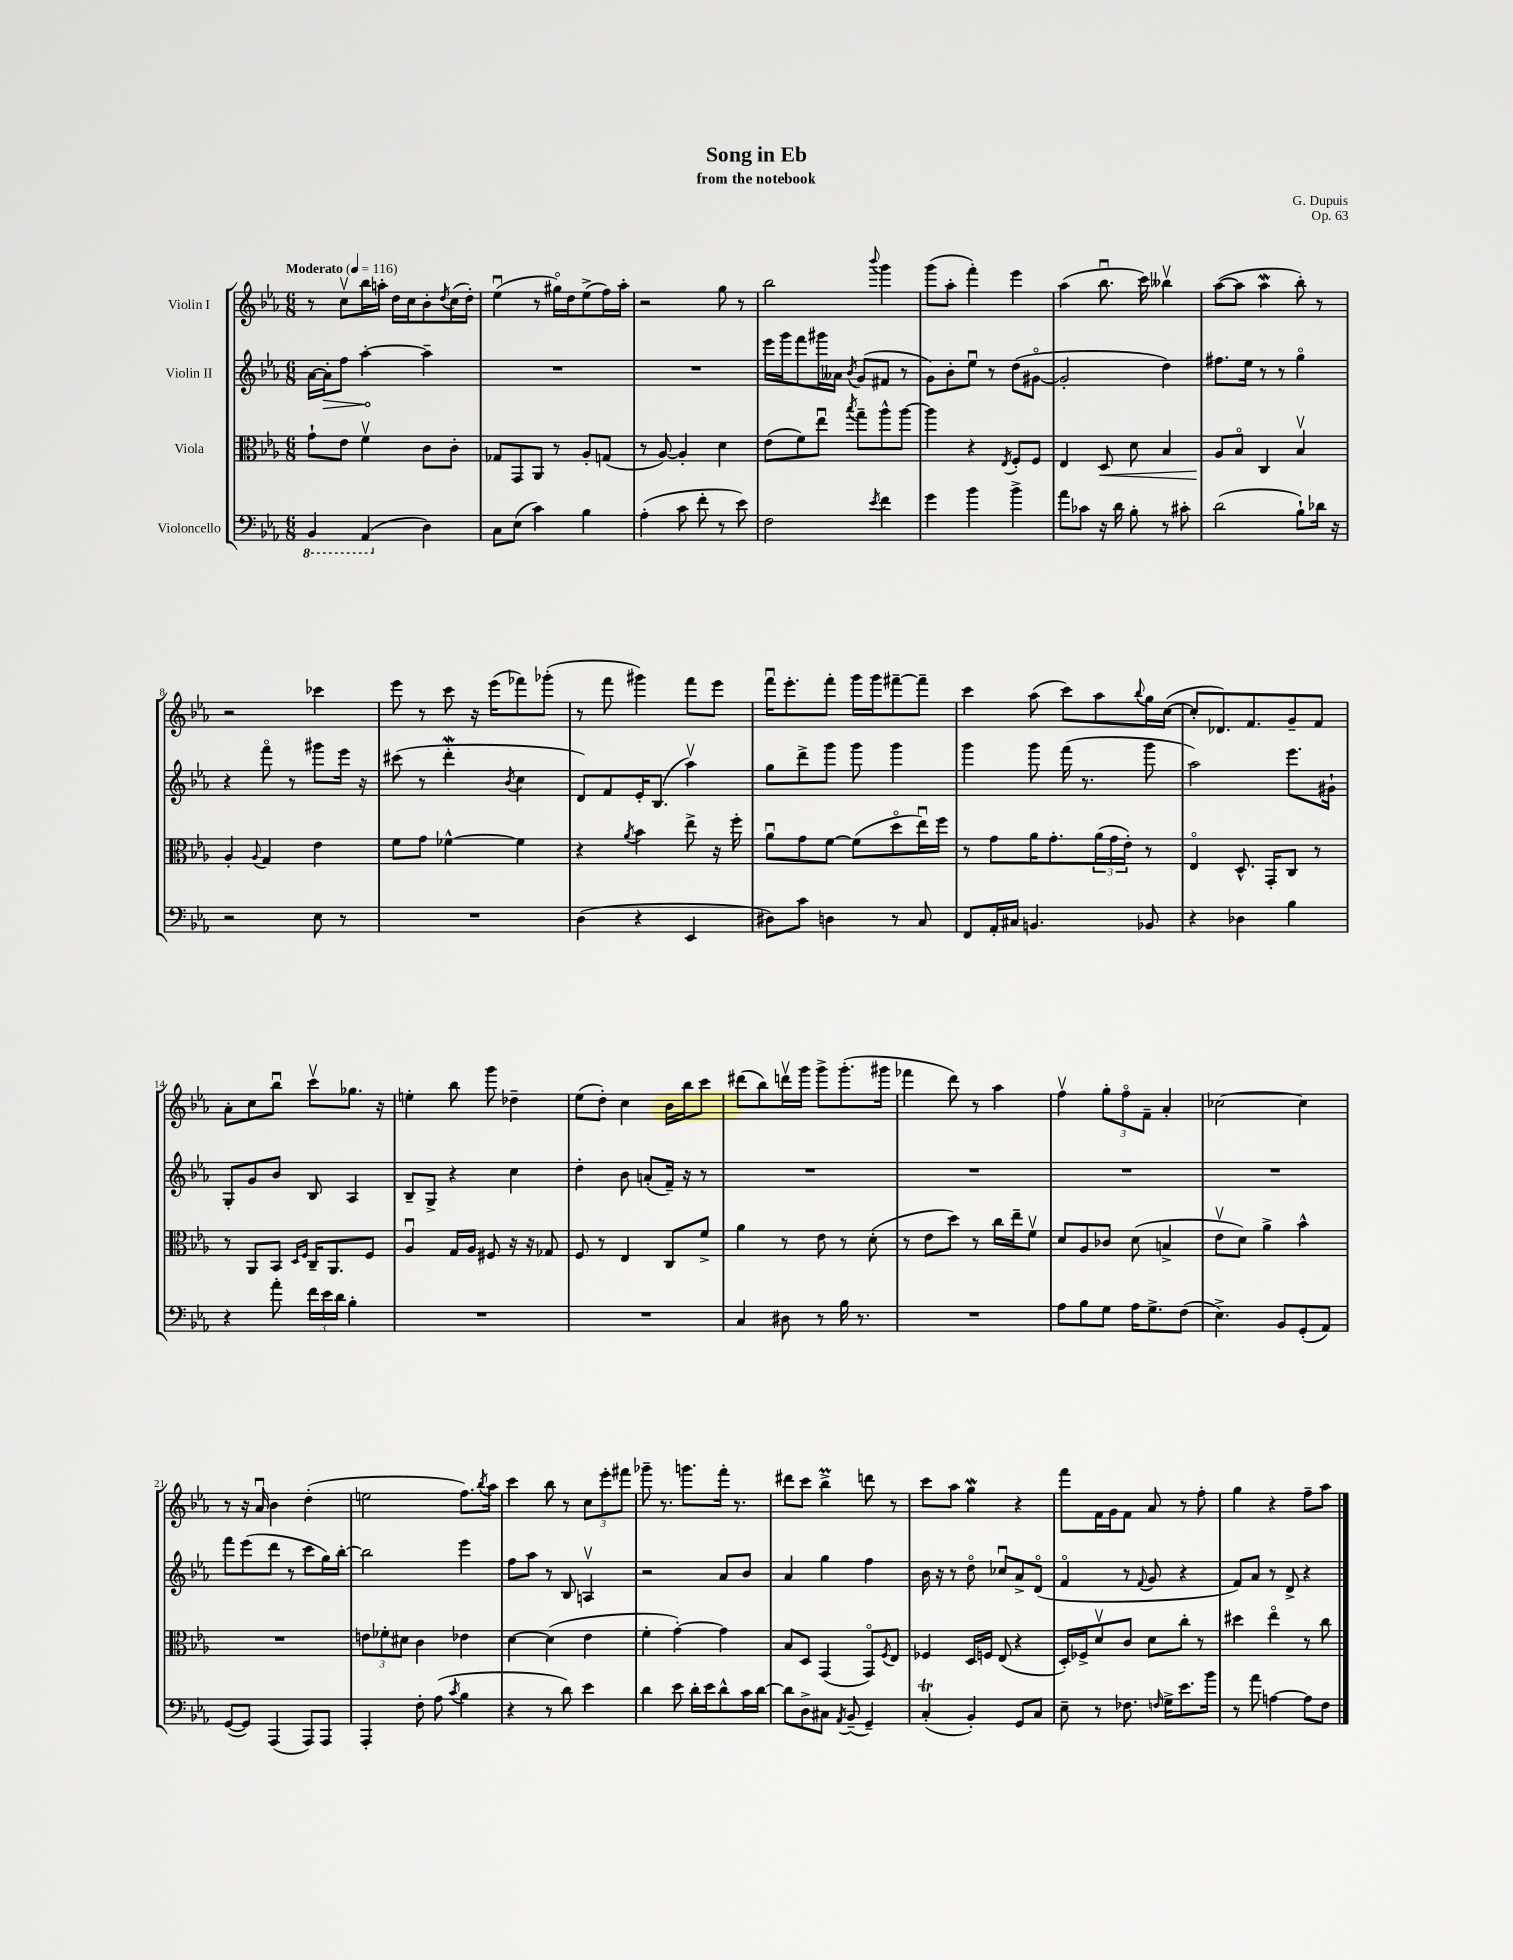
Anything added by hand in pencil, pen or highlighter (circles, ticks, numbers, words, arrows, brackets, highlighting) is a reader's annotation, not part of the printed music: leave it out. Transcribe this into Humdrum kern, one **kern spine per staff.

**kern	**kern	**dynam	**kern	**dynam	**kern
*part4	*part3	*part3	*part2	*part2	*part1
*staff4	*staff3	*staff3	*staff2	*staff2	*staff1
*I"Violoncello	*I"Viola	*	*I"Violin II	*	*I"Violin I
*clefF4	*clefC3	*	*clefG2	*	*clefG2
*k[b-e-a-]	*k[b-e-a-]	*	*k[b-e-a-]	*	*k[b-e-a-]
*M6/8	*M6/8	*	*M6/8	*	*M6/8
*MM116	*MM116	*	*MM116	*	*MM116
*8ba	*	*	*	*	*
=1	=1	=1	=1	=1	=1
!	!	!	!	!	!LO:TX:a:B:t=Moderato
4BBB-/	8g`\L	.	[16a-\LL	.	8r
!	!	!	!	!LO:HP:b	!
.	.	.	16a-'\J]	>	.
.	8e-\J	.	8ff\J	.	8ccv\L
(4AAA-/	4fv\	.	[4aa-'\	.	16bb-\L
.	.	.	.	.	16aan'\JJ
.	.	.	.	.	16dd\LL
.	.	.	.	.	16cc\J
*X8ba	*	*	*	*	*
4D\)	8c\L	.	4aa-~\]	]	8b-'\
.	.	.	.	.	8qdd/
.	8c'\J	.	.	.	(16cc\L
.	.	.	.	.	16dd'\JJ)
=2	=2	=2	=2	=2	=2
8C\L	8G-X/L	.	2.r	.	(4ee-u\
(8E-\J	8GG/	.	.	.	.
4c\)	8AA-/J	.	.	.	8r
.	8r	.	.	.	16gg#X\LL)
.	.	.	.	.	16dd\J
4B-\	8A-'/L	.	.	.	(8ee-^\
.	(8Gn/J	.	.	.	16ff\L)
.	.	.	.	.	16aa-'\JJ
=3	=3	=3	=3	=3	=3
(4A-'\	8r	.	2.r	.	2r
.	[8A-/)	.	.	.	.
8c\	4A-'/]	.	.	.	.
8f'\	.	.	.	.	.
8r	4d\	.	.	.	8gg\
8e-\)	.	.	.	.	8r
=4	=4	=4	=4	=4	=4
2F\	(8e-\L	.	16eee-\LL	.	2bb-\
.	.	.	16ggg\J	.	.
.	8f\)	.	8fff\	.	.
.	8ee-u\J	.	16ggg#X\L	.	.
.	.	.	16a--X\JJ	.	.
.	8qbb-/	.	8qb-/	.	.
.	8gg~\L	.	(8g/L	.	.
8qe-/	.	.	.	.	8qqbbb-/
4f\	8aa-^^\	.	8f#X/J	.	4ggg\
.	[8aa-\J	.	8r	.	.
=5	=5	=5	=5	=5	=5
4g\	4aa-\]	.	8g\L)	.	(8ggg\L
.	.	.	8b-'\	.	8aa-'\J
4b-\	4r	.	8ee-u\J	.	4fff'\)
.	.	.	8r	.	.
.	8qE-/	.	.	.	.
4b-^\	8F'/L	.	(8dd\L	.	4eee-\
.	8F/J	.	[8g#X\J	.	.
=6	=6	=6	=6	=6	=6
8a-\L	4E-/	.	2g#'/]	.	(4aa-\
8c-X\J	.	.	.	.	.
!	!	!LO:HP:b	!	!	!
16r	8D/	<	.	.	8.bb-u\
16d\	.	.	.	.	.
8B-'\	8d\	.	.	.	.
.	.	.	.	.	16ccc\)
8r	4B-/	.	4dd\)	.	4bb--Xv\
8c#X'\	.	.	.	.	.
=7	=7	=7	=7	=7	=7
(2d\	8A-/L	.	8.ff#X\L	.	([8aa-\L
.	8B-/J	[	.	.	8aa-\J]
.	.	.	16ee-\Jk	.	.
.	4C/	.	8r	.	4aa-w\
.	.	.	8r	.	.
8B-`\L)	4B-v/	.	4gg\	.	8bb-'\)
16d-X\Jk	.	.	.	.	8r
16r	.	.	.	.	.
!!LO:LB:g=z
=8	=8	=8	=8	=8	=8
2r	4A-'/	.	4r	.	2r
.	8qqA-/	.	.	.	.
.	4G/	.	8fff\	.	.
.	.	.	8r	.	.
8E-\	4e-\	.	8ggg#X\L	.	4ccc-X\
8r	.	.	16eee-\Jk	.	.
.	.	.	16r	.	.
=9	=9	=9	=9	=9	=9
2.r	8f\L	.	(8ccc#X\	.	8eee-\
.	8g\J	.	8r	.	8r
.	[4f-X^^\	.	4dddW'\	.	8ccc\
.	.	.	.	.	16r
.	.	.	.	.	(16eee-\KL
.	.	.	8qb-/	.	.
.	4f-\]	.	4cc\	.	8fff-X\)
.	.	.	.	.	(8ggg-X'\J
=10	=10	=10	=10	=10	=10
(4D\	4r	.	8d/L)	.	8r
.	.	.	8f/	.	8fff\
.	8qa-/	.	.	.	.
4r	4b-\	.	16e-'/K	.	4ggg#X\)
.	.	.	(8.B-/J	.	.
4EE-/	8ee-^\	.	4aa-v\)	.	8fff\L
.	16r	.	.	.	8eee-\J
.	16ff'\	.	.	.	.
=11	=11	=11	=11	=11	=11
8D#X\L)	8a-u\L	.	8gg\L	.	16fffu\KL
.	.	.	.	.	8.eee-'\
8c\J	8g\	.	8ddd^\	.	.
4Dn\	[8f\J	.	8ggg\J	.	8fff'\J
.	(8f\L]	.	8ggg\	.	16ggg\LL
.	.	.	.	.	16ggg\J
8r	8dd\	.	4ggg\	.	[8fff#X~\
8C/	16ee-u\L)	.	.	.	8fff#~\J]
.	16ff\JJ	.	.	.	.
=12	=12	=12	=12	=12	=12
8FF/L	8r	.	4ggg\	.	4ccc\
16AA-'/L	8g\L	.	.	.	.
16C#X/JJ	.	.	.	.	.
4.BBn/	16a-\K	.	8ggg\	.	(8aa-\
.	8.g'\	.	.	.	.
.	.	.	(16fff\	.	8ccc\L)
.	.	.	8.r	.	.
.	(24a-\L	.	.	.	8aa-\
.	24g\	.	.	.	.
.	24e-'\JJ)	.	.	.	.
.	.	.	.	.	8qqbb-/
8BB-X/	8r	.	8ggg\	.	16gg\L
.	.	.	.	.	([16cc\JJ
=13	=13	=13	=13	=13	=13
4r	4E-/	.	2aa-\)	.	8cc'/L]
.	.	.	.	.	8.d-X/)
4D-X\	8.D^^/	.	.	.	.
.	.	.	.	.	8.f/
.	16GG'/KL	.	.	.	.
4B-\	8C/J	.	8.eee-\L	.	8g~/
.	8r	.	.	.	8f/J
.	.	.	16g#X`\Jk	.	.
!!LO:LB:g=z
=14	=14	=14	=14	=14	=14
4r	8r	.	8G'/L	.	8a-'\L
.	8AA-/L	.	8g/	.	8cc\
8a-'\	8BB-/J	.	8b-/J	.	8bb-u\J
.	16qqD/LL	.	.	.	.
.	16qqF/JJ	.	.	.	.
24f\LL	16C~/KL	.	8B-/	.	8cccv\L
24e-\	.	.	.	.	.
.	8.AA-/	.	.	.	.
24d\JJ	.	.	.	.	.
4B-'\	.	.	4A-/	.	8.gg-X\J
.	8F/J	.	.	.	.
.	.	.	.	.	16r
=15	=15	=15	=15	=15	=15
2.r	4A-u/	.	8B-~/L	.	4een'\
.	.	.	8G^/J	.	.
.	16G/LL	.	4r	.	8bb-\
.	16A-/JJ	.	.	.	.
.	8F#X/	.	.	.	8ggg\
.	16r	.	4cc\	.	4dd-X~\
.	16r	.	.	.	.
.	8G-X/	.	.	.	.
=16	=16	=16	=16	=16	=16
2.r	8F/	.	4dd'\	.	(8ee-\L
.	8r	.	.	.	8dd'\J)
.	4E-/	.	8b-\	.	4cc\
.	.	.	(8an'/L	.	.
.	8C/L	.	16f~/Jk)	.	16b-\LL
.	.	.	16r	.	16bb-\J
.	8f^/J	.	8r	.	8ccc\J
=17	=17	=17	=17	=17	=17
4C/	4a-\	.	2.r	.	(8ddd#X\L
.	.	.	.	.	8bb-\)
8D#X\	8r	.	.	.	16dddnv\L
.	.	.	.	.	16ggg\JJ
8r	8e-\	.	.	.	8ggg^\L
16B-\	8r	.	.	.	(8.ggg'\
8.r	.	.	.	.	.
.	(8d'\	.	.	.	.
.	.	.	.	.	16ggg#X\Jk
=18	=18	=18	=18	=18	=18
2.r	8r	.	2.r	.	4fff-X\
.	8e-\L	.	.	.	.
.	8dd\J)	.	.	.	8ddd\)
.	8r	.	.	.	8r
.	16cc\LL	.	.	.	4aa-\
.	16ee-~\J	.	.	.	.
.	8fv\J	.	.	.	.
=19	=19	=19	=19	=19	=19
8A-\L	8d/L	.	2.r	.	4ffv\
8B-\	8A-/	.	.	.	.
8G\J	8c-X/J	.	.	.	12gg'\L
.	.	.	.	.	12ff\
16A-\KL	(8d\	.	.	.	.
.	.	.	.	.	12f~\J
8.G^\	.	.	.	.	.
.	4Bn^/	.	.	.	4a-'/
(8F\J	.	.	.	.	.
=20	=20	=20	=20	=20	=20
4.E-^\)	8e-v\L	.	2.r	.	[2cc-X\
.	8d\J)	.	.	.	.
.	4a-^\	.	.	.	.
8BB-/L	.	.	.	.	.
(8GG'/	4b-^^\	.	.	.	4cc-\]
8AA-/J)	.	.	.	.	.
!!LO:LB:g=z
=21	=21	=21	=21	=21	=21
([8GG/L	2.r	.	8fff\L	.	8r
8GG/J])	.	.	(8eee-\	.	16r
.	.	.	.	.	16a-u/
(4AAA-/	.	.	8ddd\J	.	4b-\
.	.	.	8r	.	.
8AAA-/L)	.	.	8ccc\L	.	(4dd'\
8AAA-/J	.	.	16gg\L)	.	.
.	.	.	[16bb-'\JJ	.	.
=22	=22	=22	=22	=22	=22
4AAA-'/	12en\L	.	2bb-\]	.	2een\
.	12f-X'\	.	.	.	.
.	12d#X\J	.	.	.	.
8F'\	4c\	.	.	.	.
(8A-\	.	.	.	.	.
8qc/	.	.	.	.	.
4B-\	4e-X\	.	4eee-\	.	8.ff\L)
.	.	.	.	.	8qbb-/
.	.	.	.	.	16aa-\Jk
=23	=23	=23	=23	=23	=23
4r	[4d\	.	8ff\L	.	4ccc\
.	.	.	8aa-\J	.	.
8r	(4d\]	.	8r	.	8bb-\
8d\)	.	.	8B-/	.	8r
4e-\	4e-\	.	4Anv/	.	12cc\L
.	.	.	.	.	12eee-'\
.	.	.	.	.	12fff#X\J
=24	=24	=24	=24	=24	=24
4d\	4f'\	.	2r	.	8ggg-X~\
.	.	.	.	.	8.r
8e-\	[4g'\)	.	.	.	.
.	.	.	.	.	8.gggn\L
16d'\LL	.	.	.	.	.
16e-\J	.	.	.	.	.
8d^^\	4g\]	.	8a-/L	.	16fff'\Jk
.	.	.	.	.	8.r
16c\L	.	.	8b-/J	.	.
[16d\JJ	.	.	.	.	.
=25	=25	=25	=25	=25	=25
8d\L]	8B-/L	.	4a-/	.	8ddd#X\L
8D^\	8D/J	.	.	.	8ccc\J
8C#X\J	(4GG/	.	4gg\	.	4bb-M^\
8qAA-/	.	.	.	.	.
(8BB-~/	.	.	.	.	.
4GG~/)	8GG/L)	.	4ff\	.	8dddn\
.	8qF/	.	.	.	.
.	8E-/J	.	.	.	8r
=26	=26	=26	=26	=26	=26
(4CT'/	4F-X/	.	16b-\	.	8ccc\L
.	.	.	16r	.	.
.	.	.	8r	.	8aa-\J
4BB-'/)	16D/LL	.	8dd\	.	4ggW\
.	16Fn/JJ	.	.	.	.
.	(8E-/	.	8cc-Xu/L	.	.
8GG/L	4r	.	8a-^/	.	4r
8C/J	.	.	(8d/J	.	.
=27	=27	=27	=27	=27	=27
8E-~\	16D'/LL)	.	4f/	.	8fff\L
.	16F-X^/J	.	.	.	.
8r	8dv/	.	.	.	16f\L
.	.	.	.	.	16g\J
8.F-X\	8c/J	.	8r	.	8f\J
.	.	.	8qqf/	.	.
.	8d\L	.	8g/	.	8a-/
16qqFn/	.	.	.	.	.
16G^\KL	.	.	.	.	.
8.e-\	8cc'\J	.	4r	.	8r
.	8r	.	.	.	8ff'\
16b-\Jk	.	.	.	.	.
=28	=28	=28	=28	=28	=28
8r	4dd#X\	.	8f/L)	.	4gg\
8a-\	.	.	8a-/J	.	.
[4An\	4ee-\	.	8r	.	4r
.	.	.	8d^/	.	.
8A\L]	8r	.	4r	.	8ff~\L
8F\J	8cc\	.	.	.	8aa-\J
==	==	==	==	==	==
*-	*-	*-	*-	*-	*-
